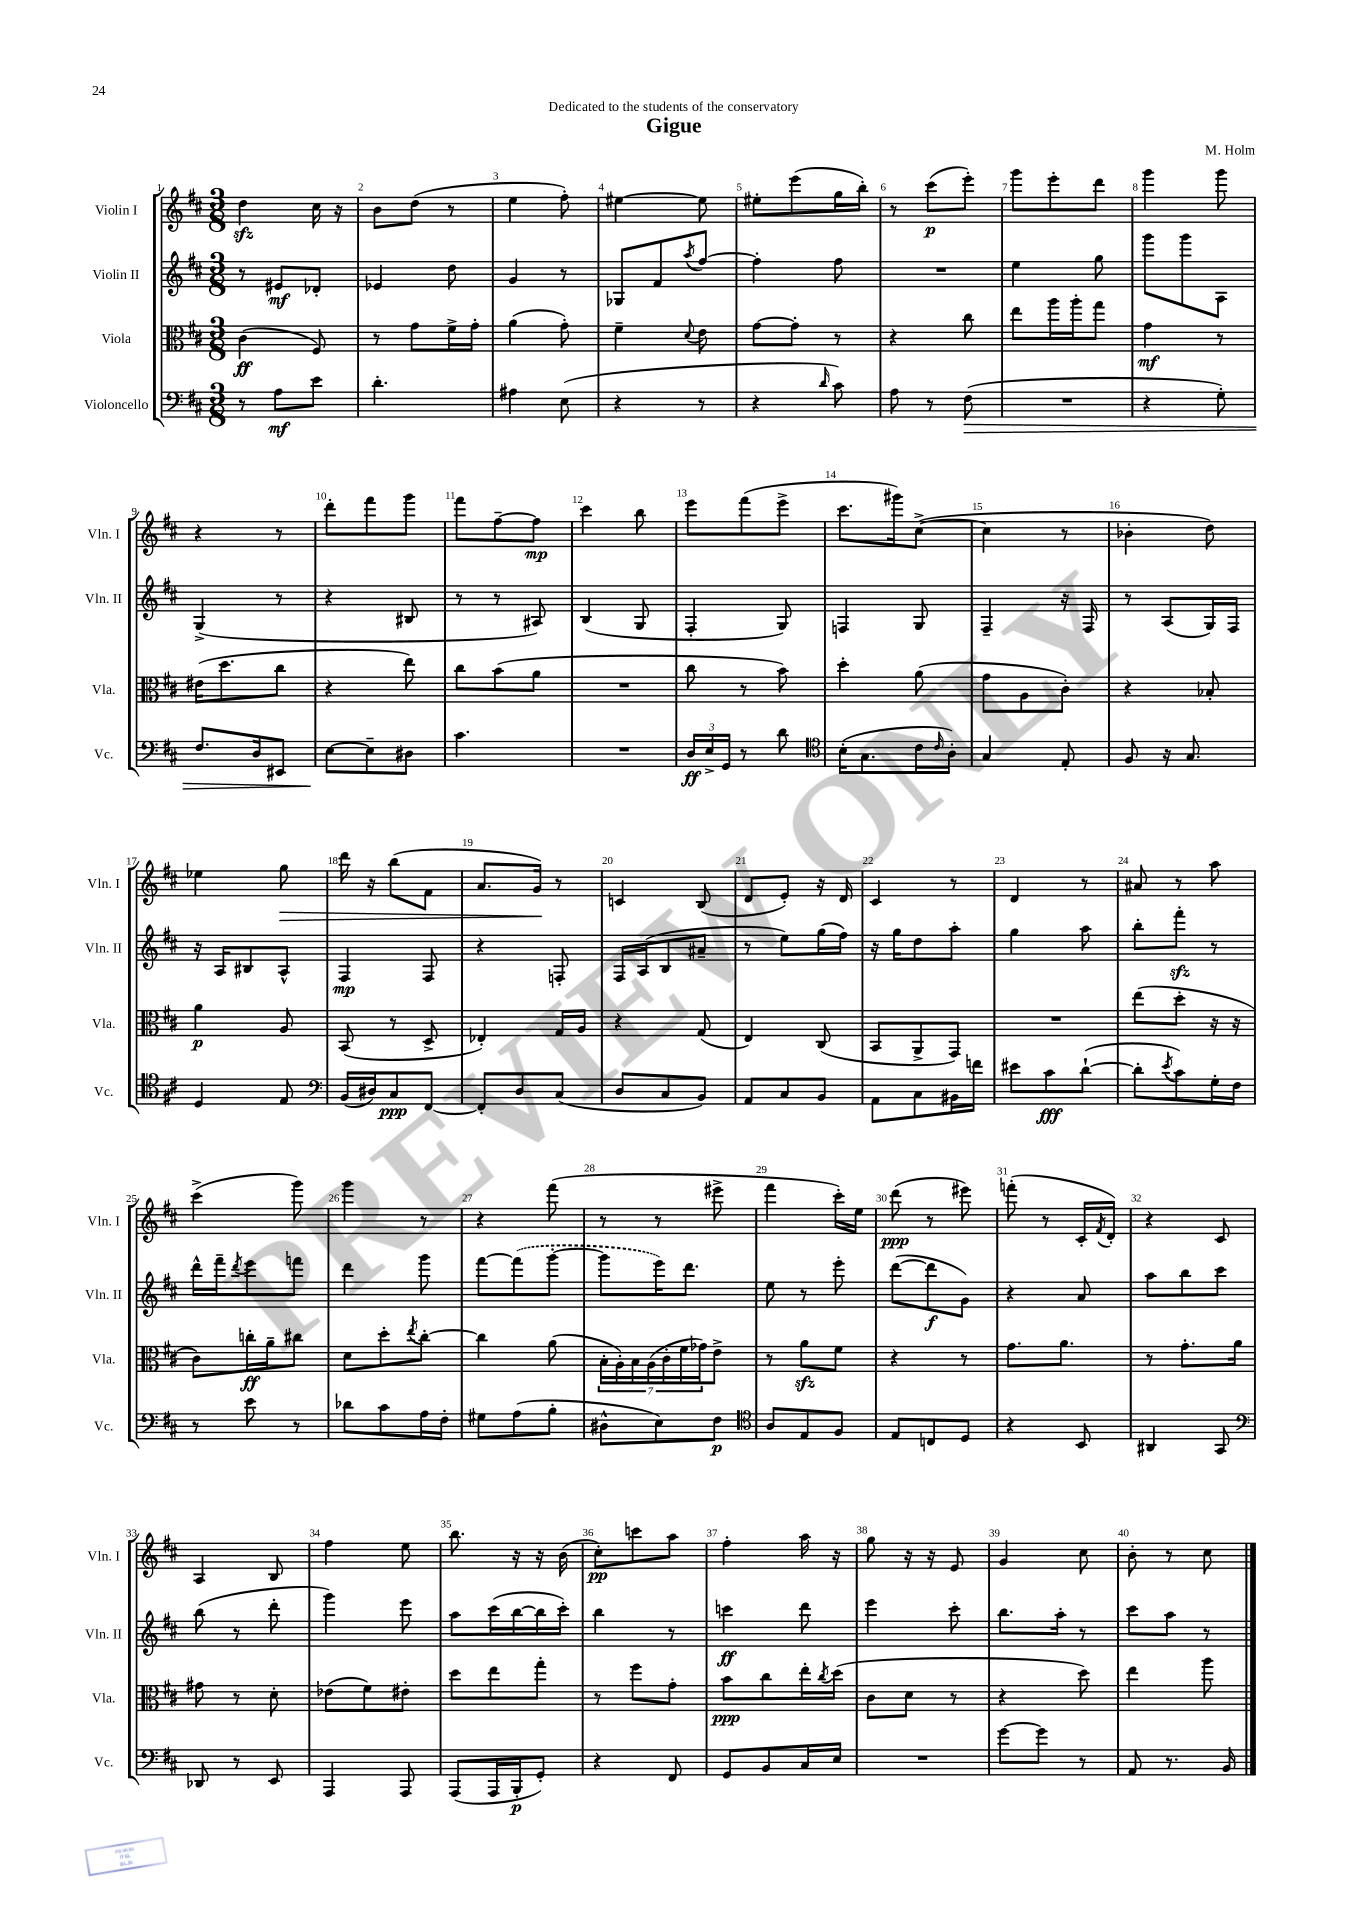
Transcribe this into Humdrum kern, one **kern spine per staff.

**kern	**dynam	**kern	**dynam	**kern	**dynam	**kern	**dynam
*part4	*part4	*part3	*part3	*part2	*part2	*part1	*part1
*staff4	*staff4	*staff3	*staff3	*staff2	*staff2	*staff1	*staff1
*I"Violoncello	*	*I"Viola	*	*I"Violin II	*	*I"Violin I	*
*I'Vc.	*	*I'Vla.	*	*I'Vln. II	*	*I'Vln. I	*
*clefF4	*	*clefC3	*	*clefG2	*	*clefG2	*
*k[f#c#]	*	*k[f#c#]	*	*k[f#c#]	*	*k[f#c#]	*
*M3/8	*	*M3/8	*	*M3/8	*	*M3/8	*
=1	=1	=1	=1	=1	=1	=1	=1
8r	.	(4c#\	ff	8r	.	4ddzz\	.
8A\L	mf	.	.	8e#X/L	mf	.	.
8e\J	.	8F#/)	.	8d-X'/J	.	16cc#\	.
.	.	.	.	.	.	16r	.
=2	=2	=2	=2	=2	=2	=2	=2
4.d'\	.	8r	.	4e-X/	.	8b\L	.
.	.	8g\L	.	.	.	(8dd\J	.
.	.	16f#^\L	.	8dd\	.	8r	.
.	.	16g'\JJ	.	.	.	.	.
=3	=3	=3	=3	=3	=3	=3	=3
4A#X\	.	(4a\	.	4g/	.	4ee\	.
(8E\	.	8g'\)	.	8r	.	8ff#'\)	.
=4	=4	=4	=4	=4	=4	=4	=4
4r	.	4f#~\	.	8G-X/L	.	[4ee#X\	.
.	.	.	.	8f#/	.	.	.
.	.	8qqd/	.	8qaa/	.	.	.
8r	.	8e\	.	[8ff#/J	.	8ee#\]	.
=5	=5	=5	=5	=5	=5	=5	=5
4r	.	[8g\L	.	4ff#'\]	.	8ee#X'\L	.
.	.	8g'\J]	.	.	.	(8eee\	.
16qqd/	.	.	.	.	.	.	.
8c#\)	.	8r	.	8ff#\	.	16gg\L	.
.	.	.	.	.	.	16bb'\JJ)	.
=6	=6	=6	=6	=6	=6	=6	=6
8A\	.	4r	.	4.r	.	8r	.
8r	.	.	.	.	.	(8ccc#\L	p
!	!LO:HP:b	!	!	!	!	!	!
(8F#\	>	8cc#\	.	.	.	8eee'\J)	.
=7	=7	=7	=7	=7	=7	=7	=7
4.r	.	8ee\L	.	4ee\	.	8ggg\L	.
.	.	16aa\L	.	.	.	8eee'\	.
.	.	16aa'\J	.	.	.	.	.
.	.	8gg\J	.	8gg\	.	8ddd\J	.
=8	=8	=8	=8	=8	=8	=8	=8
4r	.	4g\	mf	8ggg\L	.	4ggg\	.
.	.	.	.	8ggg\	.	.	.
8G'\)	.	8r	.	8A\J	.	8ggg\	.
!!LO:LB:g=z
=9	=9	=9	=9	=9	=9	=9	=9
8.F#/L	.	(16e#X\KL	.	(4G^/	.	4r	.
.	.	8.dd\	.	.	.	.	.
16D/k	.	.	.	.	.	.	.
8EE#X/J	.	8cc#\J	.	8r	.	8r	.
=10	=10	=10	=10	=10	=10	=10	=10
[8E\L	.	4r	.	4r	.	8ddd'\L	.
8E~\]	]	.	.	.	.	8fff#\	.
8D#X\J	.	8ee\)	.	8B#X/	.	8ggg\J	.
=11	=11	=11	=11	=11	=11	=11	=11
4.c#\	.	8cc#\L	.	8r	.	8fff#\L	.
.	.	(8b\	.	8r	.	[8ff#~\	.
.	.	8a\J	.	8A#X/)	.	8ff#\J]	mp
=12	=12	=12	=12	=12	=12	=12	=12
4.r	.	4.r	.	(4B/	.	4ccc#\	.
.	.	.	.	8G/	.	8bb\	.
=13	=13	=13	=13	=13	=13	=13	=13
24D/LL	ff	8cc#\	.	4F#'/	.	8eee\L	.
24E^/	.	.	.	.	.	.	.
24GG/JJ	.	.	.	.	.	.	.
8r	.	8r	.	.	.	(8fff#\	.
8d\	.	8b\)	.	8G/)	.	8eee^\J	.
=14	=14	=14	=14	=14	=14	=14	=14
*clefC4	*	*	*	*	*	*	*
(16B'\KL	.	4dd'\	.	4Fn/	.	8.ccc#\L	.
8.G\	.	.	.	.	.	.	.
.	.	.	.	.	.	16ggg#X\k)	.
16c#\L	.	(8a\	.	8G/	.	([8cc#^\J	.
16qqc#/	.	.	.	.	.	.	.
16A'\JJ)	.	.	.	.	.	.	.
=15	=15	=15	=15	=15	=15	=15	=15
4G/	.	8g\L	.	4F#~/	.	4cc#\]	.
.	.	8A\	.	.	.	.	.
8E'/	.	8c#'\J)	.	16r	.	8r	.
.	.	.	.	16F#/	.	.	.
=16	=16	=16	=16	=16	=16	=16	=16
8F#/	.	4r	.	8r	.	4b-X'\	.
16r	.	.	.	(8A/L	.	.	.
8.G/	.	.	.	.	.	.	.
.	.	8B-X'/	.	16G/L)	.	8dd\)	.
.	.	.	.	16F#/JJ	.	.	.
!!LO:LB:g=z
=17	=17	=17	=17	=17	=17	=17	=17
4D/	.	4a\	p	16r	.	4ee-X\	.
.	.	.	.	16A/KL	.	.	.
.	.	.	.	8B#X/	.	.	.
!	!	!	!	!	!	!	!LO:HP:b
8E/	.	8A/	.	8A^^/J	.	8gg\	>
=18	=18	=18	=18	=18	=18	=18	=18
*clefF4	*	*	*	*	*	*	*
(16BB/LL	.	(8BB/	.	4F#/	mp	16ddd\	.
16D#X/J)	.	.	.	.	.	16r	.
8C#/	ppp	8r	.	.	.	(8bb\L	.
[8FF#/J	.	8D^/	.	8F#/	.	8f#\J	.
=19	=19	=19	=19	=19	=19	=19	=19
8FF#'/L]	.	4E-X'/)	.	4r	.	8.a/L	.
8D/	.	.	.	.	.	.	.
.	.	.	.	.	.	16g/Jk)	.
(8C#/J	.	16G/LL	.	8Fn'/	.	8r	]
.	.	16A/JJ	.	.	.	.	.
=20	=20	=20	=20	=20	=20	=20	=20
8D/L	.	4r	.	16F#/LL	.	4cn/	.
.	.	.	.	(16A/J	.	.	.
8C#/	.	.	.	8B/	.	.	.
8BB/J)	.	(8G/	.	8a#X~/J	.	(8B/	.
=21	=21	=21	=21	=21	=21	=21	=21
8AA/L	.	4E/)	.	8r	.	8d/L	.
8C#/	.	.	.	8ee\L)	.	8e'/J)	.
8BB/J	.	(8C#/	.	(16gg\L	.	16r	.
.	.	.	.	16ff#\JJ)	.	16d/	.
=22	=22	=22	=22	=22	=22	=22	=22
8AA\L	.	8BB/L	.	16r	.	4c#/	.
.	.	.	.	16gg\KL	.	.	.
8C#\	.	8AA^/	.	8dd\	.	.	.
16BB#X\L	.	8GG/J)	.	8aa'\J	.	8r	.
16fn\JJ	.	.	.	.	.	.	.
=23	=23	=23	=23	=23	=23	=23	=23
8e#X\L	.	4.r	.	4gg\	.	4d/	.
8c#\	fff	.	.	.	.	.	.
([8d`\J	.	.	.	8aa\	.	8r	.
=24	=24	=24	=24	=24	=24	=24	=24
8d'\L]	.	(8ee\L	.	8bb'\L	.	8a#X/	.
8qe/	.	.	.	.	.	.	.
8c#\)	.	8dd'\J	.	8fff#zz'\J	.	8r	.
16G'\L	.	16r	.	8r	.	8aa\	.
16F#\JJ	.	16r	.	.	.	.	.
!!LO:LB:g=z
=25	=25	=25	=25	=25	=25	=25	=25
8r	.	8c#\L)	.	16ddd^^\LL	.	(4ccc#^\	.
.	.	.	.	16fff#~\J	.	.	.
.	.	.	.	8qddd/	.	.	.
8e\	.	16ccn'\L	ff	8eee\	.	.	.
.	.	16a~\J	.	.	.	.	.
8r	.	8cc#X\J	.	8fffn\J	.	8ggg\)	.
=26	=26	=26	=26	=26	=26	=26	=26
8d-X\L	.	8d\L	.	4ddd\	.	4ggg\	.
8c#\	.	8dd'\	.	.	.	.	.
.	.	8qee/	.	.	.	.	.
16A\L	.	[8cc#'\J	.	8ggg\	.	8r	.
16F#'\JJ	.	.	.	.	.	.	.
=27	=27	=27	=27	=27	=27	=27	=27
8G#X\L	.	4cc#\]	.	[8fff#\L	.	4r	.
(8A\	.	.	.	(8fff#\]	.	.	.
8B'\J	.	(8a\	.	[8ggg'\J	.	(8fff#\	.
=28	=28	=28	=28	=28	=28	=28	=28
8D#X^^\L	.	28B'\LL	.	8ggg\L]	.	8r	.
.	.	28A'\)	.	.	.	.	.
.	.	28B\	.	.	.	.	.
.	.	(28A\	.	.	.	.	.
8E\)	.	.	.	16eee\K)	.	8r	.
.	.	28c#'\	.	.	.	.	.
.	.	28f#\	.	.	.	.	.
.	.	.	.	8.ddd\J	.	.	.
.	.	28g-X\J)	.	.	.	.	.
8F#\J	p	8e^\J	.	.	.	8eee#X^\	.
=29	=29	=29	=29	=29	=29	=29	=29
*clefC4	*	*	*	*	*	*	*
8A/L	.	8r	.	8ee\	.	4fff#\	.
8E/	.	8azz\L	.	8r	.	.	.
8F#/J	.	8f#\J	.	8eee'\	.	16ccc#'\LL)	.
.	.	.	.	.	.	16ee\JJ	.
=30	=30	=30	=30	=30	=30	=30	=30
8E/L	.	4r	.	([8ddd\L	.	(8ddd\	ppp
8Cn/	.	.	.	8ddd\]	f	8r	.
8D/J	.	8r	.	8g\J)	.	8eee#X\)	.
=31	=31	=31	=31	=31	=31	=31	=31
4r	.	8.g\L	.	4r	.	(8fffn'\	.
.	.	.	.	.	.	8r	.
.	.	8.a\J	.	.	.	.	.
8BB/	.	.	.	8a/	.	16c#'/LL	.
.	.	.	.	.	.	8qf#/	.
.	.	.	.	.	.	16d'/JJ)	.
=32	=32	=32	=32	=32	=32	=32	=32
4AA#X/	.	8r	.	8aa\L	.	4r	.
.	.	8.g'\L	.	8bb\	.	.	.
8GG/	.	.	.	8ccc#\J	.	8c#/	.
.	.	16a\Jk	.	.	.	.	.
!!LO:LB:g=z
=33	=33	=33	=33	=33	=33	=33	=33
*clefF4	*	*	*	*	*	*	*
8DD-X/	.	8g#X\	.	(8bb\	.	4A/	.
8r	.	8r	.	8r	.	.	.
8EE/	.	8d'\	.	8ddd'\	.	8B/	.
=34	=34	=34	=34	=34	=34	=34	=34
4AAA/	.	(8e-X\L	.	4ggg\)	.	4ff#\	.
.	.	8f#\)	.	.	.	.	.
8AAA/	.	8e#X'\J	.	8eee\	.	8ee\	.
=35	=35	=35	=35	=35	=35	=35	=35
(8AAA/L	.	8dd\L	.	8aa\L	.	8.bb\	.
16AAA/L	.	8ee\	.	(16ccc#\L	.	.	.
16BBB'/J	p	.	.	[16bb\	.	16r	.
8GG'/J)	.	8gg'\J	.	16bb\]	.	16r	.
.	.	.	.	16ccc#'\JJ)	.	(16b\	.
=36	=36	=36	=36	=36	=36	=36	=36
4r	.	8r	.	4bb\	.	8cc#'\L)	pp
.	.	8ff#\L	.	.	.	8cccn\	.
8FF#/	.	8g'\J	.	8r	.	8aa\J	.
=37	=37	=37	=37	=37	=37	=37	=37
8GG/L	.	8b\L	ppp	4cccn\	ff	4ff#'\	.
8BB/	.	8cc#\	.	.	.	.	.
16C#/L	.	16ee'\L	.	8ddd\	.	16aa\	.
.	.	8qcc#/	.	.	.	.	.
16E/JJ	.	(16dd\JJ	.	.	.	16r	.
=38	=38	=38	=38	=38	=38	=38	=38
4.r	.	8c#\L	.	4eee\	.	8gg\	.
.	.	8d\J	.	.	.	16r	.
.	.	.	.	.	.	16r	.
.	.	8r	.	8ccc#'\	.	8e/	.
=39	=39	=39	=39	=39	=39	=39	=39
[8g\L	.	4r	.	8.bb\L	.	4g/	.
8g\J]	.	.	.	.	.	.	.
.	.	.	.	16aa'\Jk	.	.	.
8r	.	8dd\)	.	8r	.	8cc#\	.
=40	=40	=40	=40	=40	=40	=40	=40
8AA/	.	4ee\	.	8ccc#\L	.	8b'\	.
8.r	.	.	.	8aa\J	.	8r	.
.	.	8aa\	.	8r	.	8cc#\	.
16BB/	.	.	.	.	.	.	.
==	==	==	==	==	==	==	==
*-	*-	*-	*-	*-	*-	*-	*-
